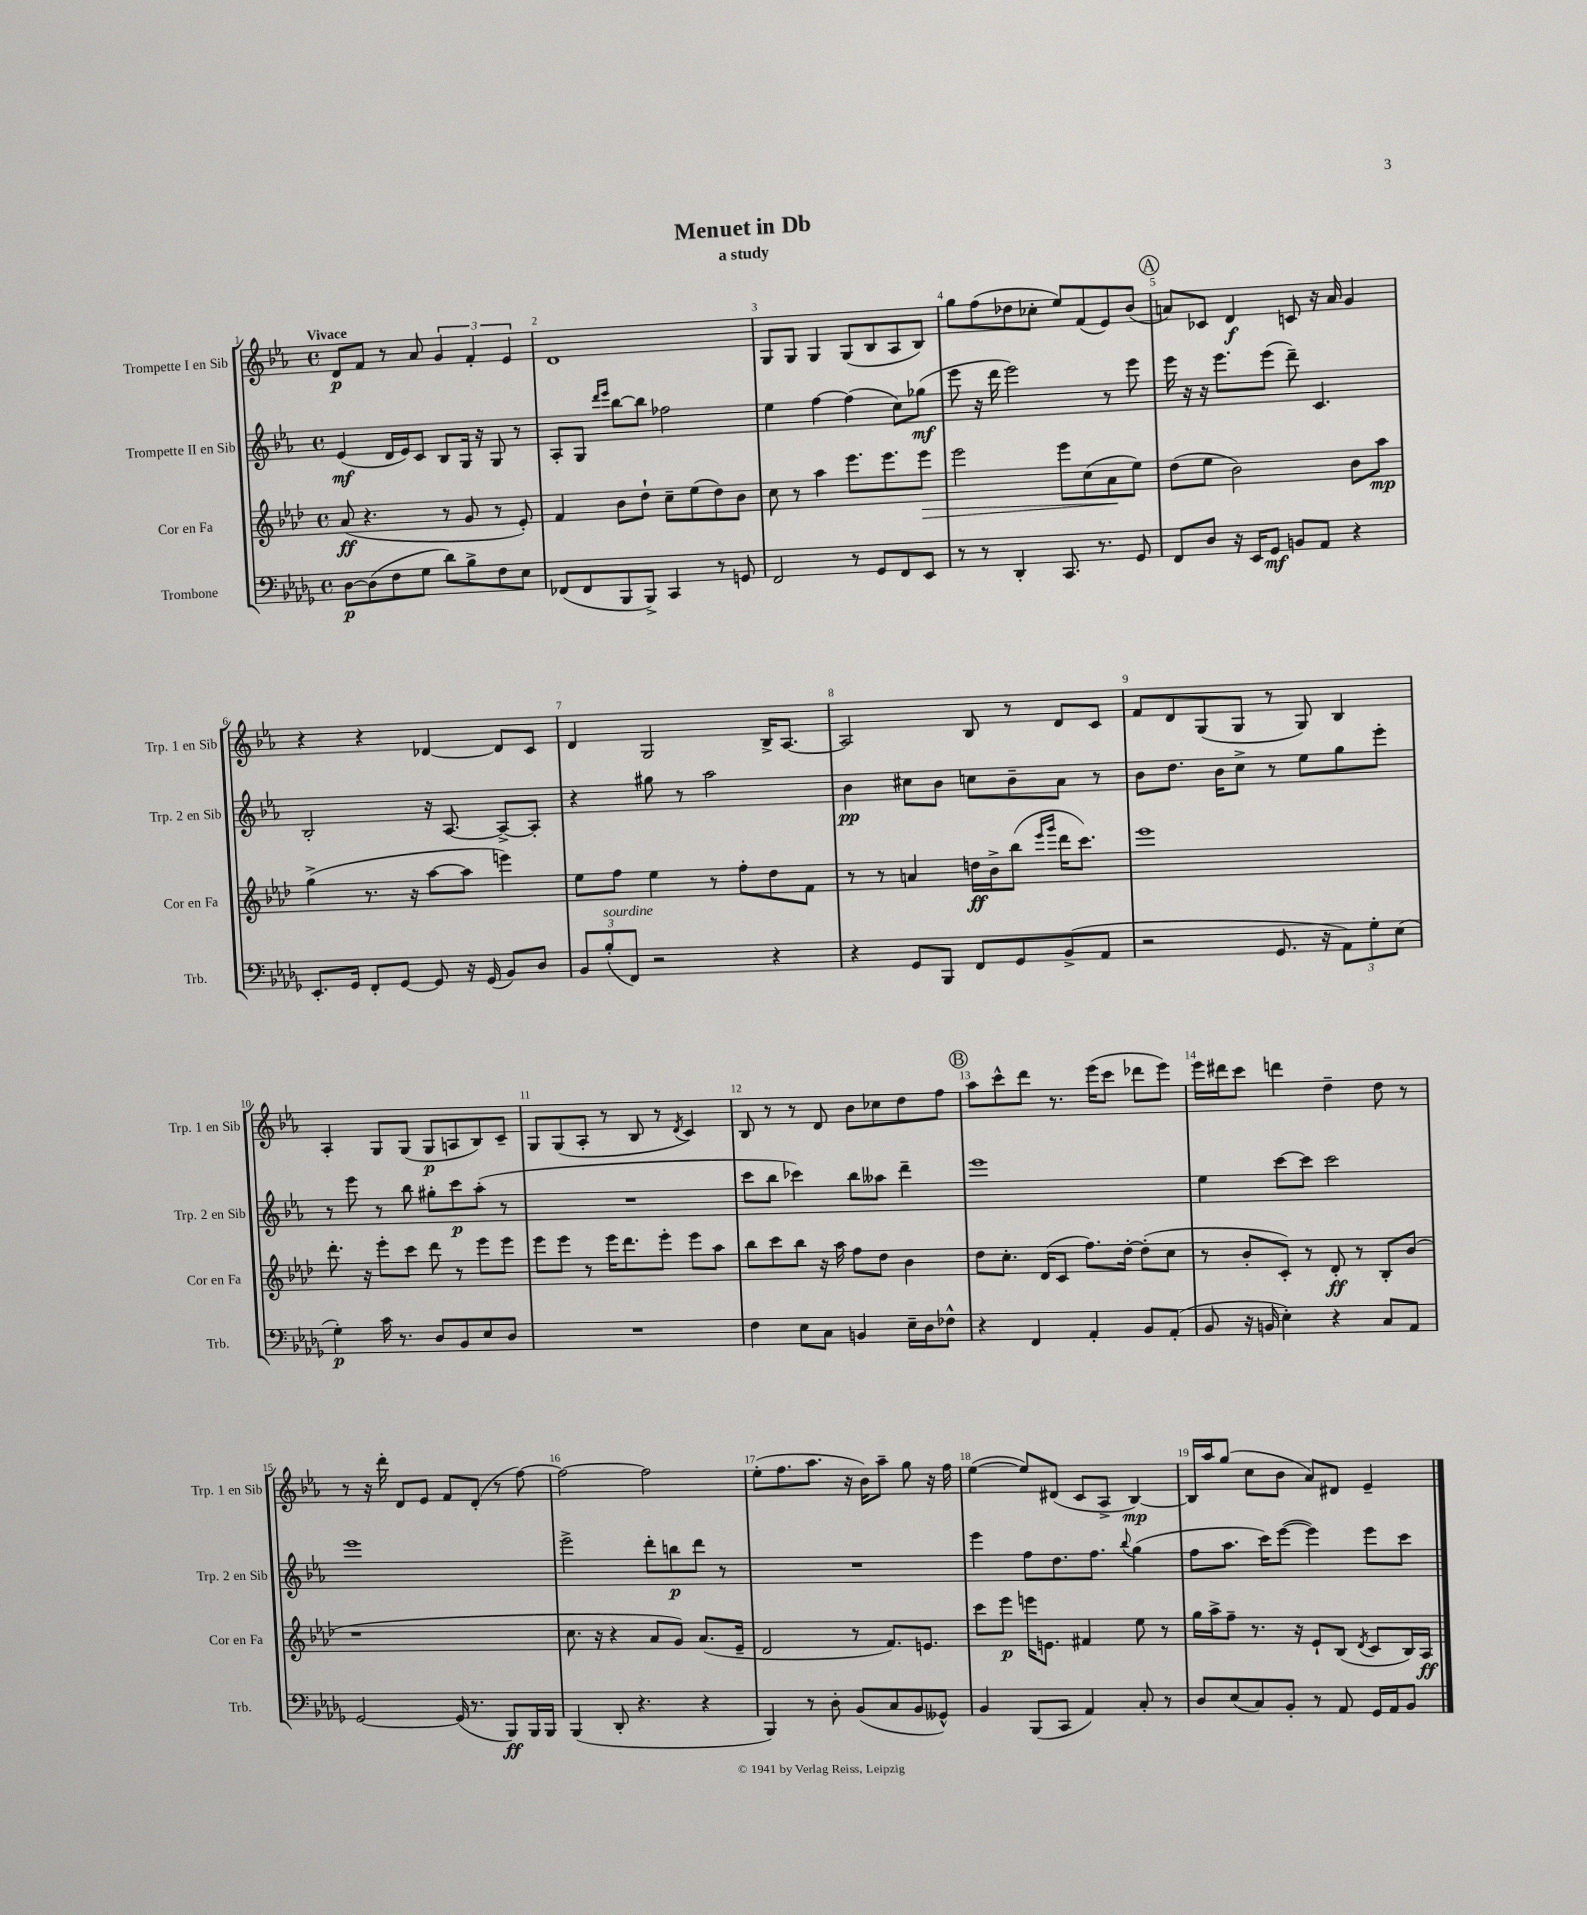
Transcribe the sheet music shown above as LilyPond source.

\header { title = "Menuet in Db" subtitle = "a study" }
<<
\new StaffGroup <<
\new Staff = "s0" \with { instrumentName = "Trompette I en Sib" shortInstrumentName = "Trp. 1 en Sib" } {
    \clef treble \key ees \major \defaultTimeSignature \time 4/4 \tempo "Vivace"
    d'8\p f'8 r8 aes'8 \tuplet 3/2 { g'4 f'4-. ees'4 } |
    d'1 |
    g8 g8 g4 g8( bes8 aes8 bes8) |
    g''8 f''8( des''8 ces''8-. ees''8) f'8( ees'8) bes'8( |
    \mark \markup { \circle "A" } a'8) ces'8 d'4\f c'8 r16 a'16 g'4 |
    r4 r4 des'4~ des'8 c'8 |
    d'4 g2 bes16-> aes8.~ |
    aes2 bes8 r8 d'8 c'8 |
    f'8 d'8 g8( g8 r8 g8) bes4 |
    aes4-. g8 g8( g8\p a8 bes8) c'8-- |
    g8 g8( aes8-. r8 bes8 r8 \acciaccatura { d'8 } c'4) |
    bes8 r8 r8 d'8 bes'8 ces''8 d''8 f''8 |
    \mark \markup { \circle "B" } aes''8 c'''8-^ d'''8 r8. ees'''16( c'''8 des'''8 ees'''8) |
    ees'''16 dis'''16 c'''8 d'''4 d''4-- d''8 r8 |
    r8 r16 d'''16-. d'8 ees'8 f'8 d'8-.( r8 f''8~) |
    f''2~ f''2 |
    ees''8-.( f''8. aes''8. r16 bes'16) aes''8-- g''8 r16 f''16 |
    ees''4~( ees''8) dis'8( c'8 aes8-> bes4~\mp) |
    bes16 aes''16 g''8( c''8 bes'8 aes'8) dis'8 ees'4-- \bar "|." |
}
\new Staff = "s1" \with { instrumentName = "Trompette II en Sib" shortInstrumentName = "Trp. 2 en Sib" } {
    \clef treble \key ees \major \defaultTimeSignature \time 4/4
    ees'4\mf( d'16 ees'16) c'8 bes8 g16 r16 g8 r8 |
    aes8-. g8 \grace { d'''16 ees'''16 } bes''8~ bes''8 fes''2 |
    ees''4 f''4~ f''4( c''8) ges''8\mf( |
    ees'''8 r16 d'''16 ees'''2) r8 ees'''8 |
    \mark \markup { \circle "A" } ees'''16 r16 r16 ees'''8. ees'''8( d'''8--) c'4. |
    bes2-. r16 aes8.~ aes8~-> aes8-. |
    r4 gis''8 r8 aes''2 |
    bes'4\pp cis''8 bes'8 c''8 bes'8-- aes'8 r8 |
    bes'8 d''8. bes'16 c''8-> r8 ees''8 g''8 ees'''8-. |
    r8 ees'''8 r8 bes''8 gis''8-. c'''8\p aes''8-.( r8 |
    R1 |
    c'''8 bes''8 ces'''4) bes''8 aeses''8 d'''4-- |
    \mark \markup { \circle "B" } ees'''1 |
    ees''4 c'''8~ c'''8 c'''2 |
    ees'''1 |
    ees'''2-> d'''8-. b''8\p d'''8 r8 |
    R1 |
    ees'''4 f''8 d''8. f''8. \appoggiatura { bes''8 } g''4( |
    f''8 aes''8. c'''16) ees'''8~( ees'''4) ees'''8 c'''8 \bar "|." |
}
\new Staff = "s2" \with { instrumentName = "Cor en Fa" shortInstrumentName = "Cor en Fa" } {
    \clef treble \key aes \major \defaultTimeSignature \time 4/4
    aes'8\ff( r4. r8 g'8 r8 ees'8-.) |
    f'4 bes'8 des''8-! c''8-- ees''8( des''8) bes'8 |
    c''8 r8 aes''4 ees'''8. ees'''8. ees'''8\> |
    ees'''2 ees'''8 c''8( aes'8\! ees''8) |
    \mark \markup { \circle "A" } des''8( ees''8 bes'2) bes'8 aes''8\mp |
    g''4->( r8. r16 aes''8~ aes''8 e'''4) |
    ees''8 f''8 ees''4 r8 f''8-. des''8 f'8 |
    r8 r8 a'4 d''16\ff bes'16-> bes''8( \grace { ees'''16 g'''16 } des'''16 c'''8.) |
    ees'''1 |
    des'''8.-. r16 ees'''8-. c'''8 des'''8 r8 ees'''8 ees'''8 |
    ees'''8 ees'''8 r8 ees'''16 des'''8. ees'''8-. ees'''8 aes''8 |
    bes''8 c'''8 bes''8 r16 aes''16 f''8 des''8 bes'4 |
    \mark \markup { \circle "B" } des''8 c''8.-. des'16( c'8 f''8.) des''16~-. des''8-.( c''8 |
    r8 bes'8-. c'8-.) r8 des'8-.\ff r8 bes8-. bes'8( |
    r1 |
    c''8. r16 r4 aes'8 g'8) aes'8.( ees'16-- |
    des'2 r8 f'8.) e'8. |
    c'''8 ees'''8\p e'''16 e'8. fis'4 ees''8 r8 |
    g''16 aes''16-> f''8-- r8. r16 ees'8-! bes8( \acciaccatura { des'8 } c'8 bes16) aes16\ff \bar "|." |
}
\new Staff = "s3" \with { instrumentName = "Trombone" shortInstrumentName = "Trb." } {
    \clef bass \key des \major \defaultTimeSignature \time 4/4
    des8~\p des8( f8 ges8 des'8) bes8-> f8 ees8 |
    fes,8( fes,8 bes,,8 bes,,8->) c,4 r8 g,8 |
    f,2 r8 ges,8 f,8 ees,8 |
    r8 r8 des,4-. c,8. r8. ges,8 |
    \mark \markup { \circle "A" } f,8 des8 r16 ees,16 ges,8\mf b,8 aes,8 r4 |
    ees,8.-. ges,16 f,8-. ges,8~ ges,8 r16 ges,16( bes,8) des8 |
    \tuplet 3/2 { bes,8 bes8-.^\markup { \italic "sourdine" }( f,8) } r2 r4 |
    r4 ges,8 bes,,8 f,8 ges,8 bes,8->( aes,8 |
    r2 ges,8. r16 \tuplet 3/2 { aes,8) ges8-. ees8( } |
    ges4-.\p) c'16 r8. des8 bes,8 ees8 des8 |
    R1 |
    f4 ees8 c8 b,4 ees16-- des16 fes8-^ |
    \mark \markup { \circle "B" } r4 f,4 aes,4-. bes,8 aes,8-.( |
    bes,8 r16 b,16 ees4-.) r4 c8 aes,8 |
    ges,2~ ges,16( r8. bes,,8\ff) bes,,16 bes,,16 |
    bes,,4( des,8-. r4. r4 |
    bes,,4) r8 des8-. bes,8( c8 bes,8 geses,8-^) |
    bes,4 bes,,8( c,8 aes,4) c8-. r8 |
    des8 ees8( c8) bes,8-. r8 aes,8 ges,16 aes,16 bes,8 \bar "|." |
}
>>
>>
\layout { \context { \Score \override BarNumber.break-visibility = ##(#f #t #t) barNumberVisibility = #all-bar-numbers-visible } }
